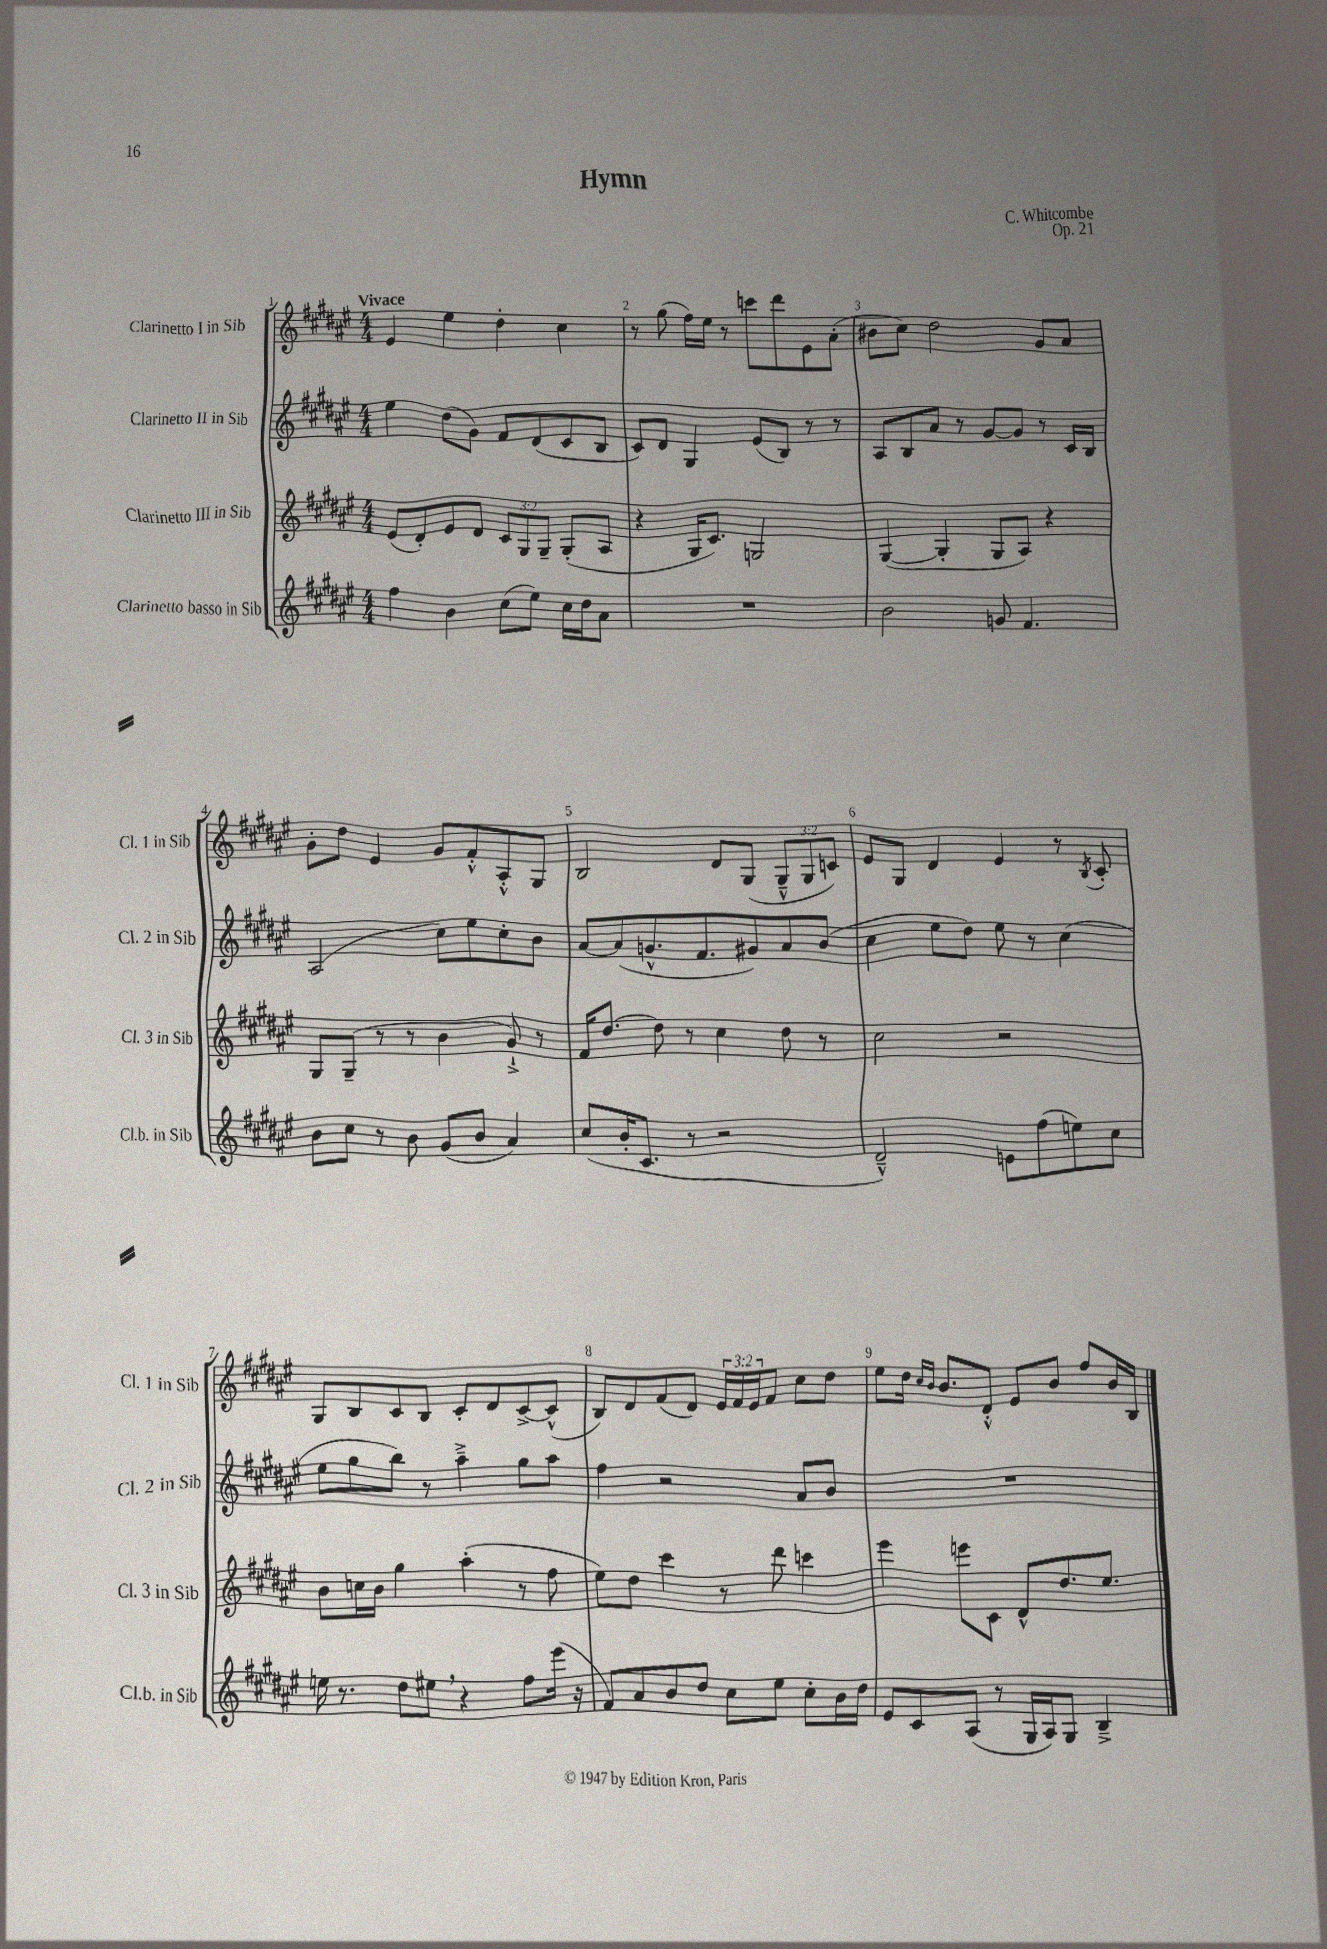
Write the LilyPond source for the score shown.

\header { title = "Hymn" composer = "C. Whitcombe" opus = "Op. 21" }
<<
\new StaffGroup <<
\new Staff = "s0" \with { instrumentName = "Clarinetto I in Sib" shortInstrumentName = "Cl. 1 in Sib" } {
    \clef treble \key fis \major \numericTimeSignature \time 4/4 \override Staff.TupletNumber.text = #tuplet-number::calc-fraction-text \tempo "Vivace"
    eis'4 eis''4 dis''4-. cis''4 |
    r8 gis''8( fis''16) eis''16 r8 c'''8 dis'''8 eis'8 ais'8-.( |
    bis'8 cis''8) dis''2 gis'8 ais'8 |
    gis'8-. dis''8 eis'4 gis'8 fis'8-.-^ ais8-.-^ gis8 |
    b2 dis'8 gis8( \tuplet 3/2 { gis8---^ gis8 c'8) } |
    eis'8 gis8 dis'4 eis'4 r8 \acciaccatura { b8 } cis'8-. |
    gis8 b8 cis'8 b8 cis'8-. dis'8 cis'8~-> cis'8-^( |
    b8) dis'8 fis'8( dis'8) \tuplet 3/2 { eis'16 fis'16 eis'16 } fis'8 cis''8 dis''8 |
    eis''8 dis''16 \grace { cis''16 b'16 } b'8. dis'8-.-^ eis'8 b'8 fis''8 b'16 b16 \bar "|." |
}
\new Staff = "s1" \with { instrumentName = "Clarinetto II in Sib" shortInstrumentName = "Cl. 2 in Sib" } {
    \clef treble \key fis \major \numericTimeSignature \time 4/4
    eis''4 dis''8( gis'8) fis'8 dis'8( cis'8 b8 |
    cis'8) dis'8 gis4 eis'8( b8) r8 r8 |
    ais8 b8 ais'8 r8 gis'8~ gis'8 r8 cis'16 b16 |
    ais2( cis''8) eis''8 cis''8-. b'8 |
    ais'8~ ais'8( g'8.-^ fis'8. gis'8) ais'8 b'8( |
    cis''4 eis''8 dis''8) eis''8 r8 cis''4( |
    eis''8 gis''8 b''8) r8 ais''4---> gis''8 ais''8 |
    fis''4 r2 ais'8 b'8 |
    R1 \bar "|." |
}
\new Staff = "s2" \with { instrumentName = "Clarinetto III in Sib" shortInstrumentName = "Cl. 3 in Sib" } {
    \clef treble \key fis \major \numericTimeSignature \time 4/4 \override Staff.TupletNumber.text = #tuplet-number::calc-fraction-text
    eis'8( dis'8-.) eis'8 dis'8 \tuplet 3/2 { cis'8 gis8 gis8-- } gis8-.( ais8 |
    r4 gis16 cis'8.) g2 |
    gis4~( gis4-. gis8 ais8) r4 |
    gis8 gis8--( r8 r8 b'4 gis'8-!->) r8 |
    fis'16 dis''8.~ dis''8 r8 cis''4 dis''8 r8 |
    cis''2 r2 |
    b'8 c''16 b'16 gis''4 ais''4-.( r8 fis''8 |
    eis''8) dis''8 cis'''4 r8 dis'''8 c'''4 |
    eis'''4 e'''8 cis'8 dis'8-^ dis''8. eis''8. \bar "|." |
}
\new Staff = "s3" \with { instrumentName = "Clarinetto basso in Sib" shortInstrumentName = "Cl.b. in Sib" } {
    \clef treble \key fis \major \numericTimeSignature \time 4/4
    fis''4 b'4 cis''8( eis''8) cis''16 dis''16 ais'8 |
    R1 |
    b'2 g'8 fis'4. |
    b'8 cis''8 r8 b'8 gis'8( b'8 ais'4) |
    cis''8( b'16-. cis'8. r8 r2 |
    dis'2---^) e'8 fis''8( e''8) cis''8 |
    e''16 r8. dis''8 eis''8 \breathe r4 fis''8 eis'''16( r16 |
    fis'8) ais'8 b'8 dis''8 cis''8 eis''8 cis''8-. b'16 dis''16 |
    eis'8 cis'8 ais8( r8 gis16 ais16) gis8 b4---> \bar "|." |
}
>>
>>
\layout { \context { \Score \override BarNumber.break-visibility = ##(#f #t #t) barNumberVisibility = #all-bar-numbers-visible } }
